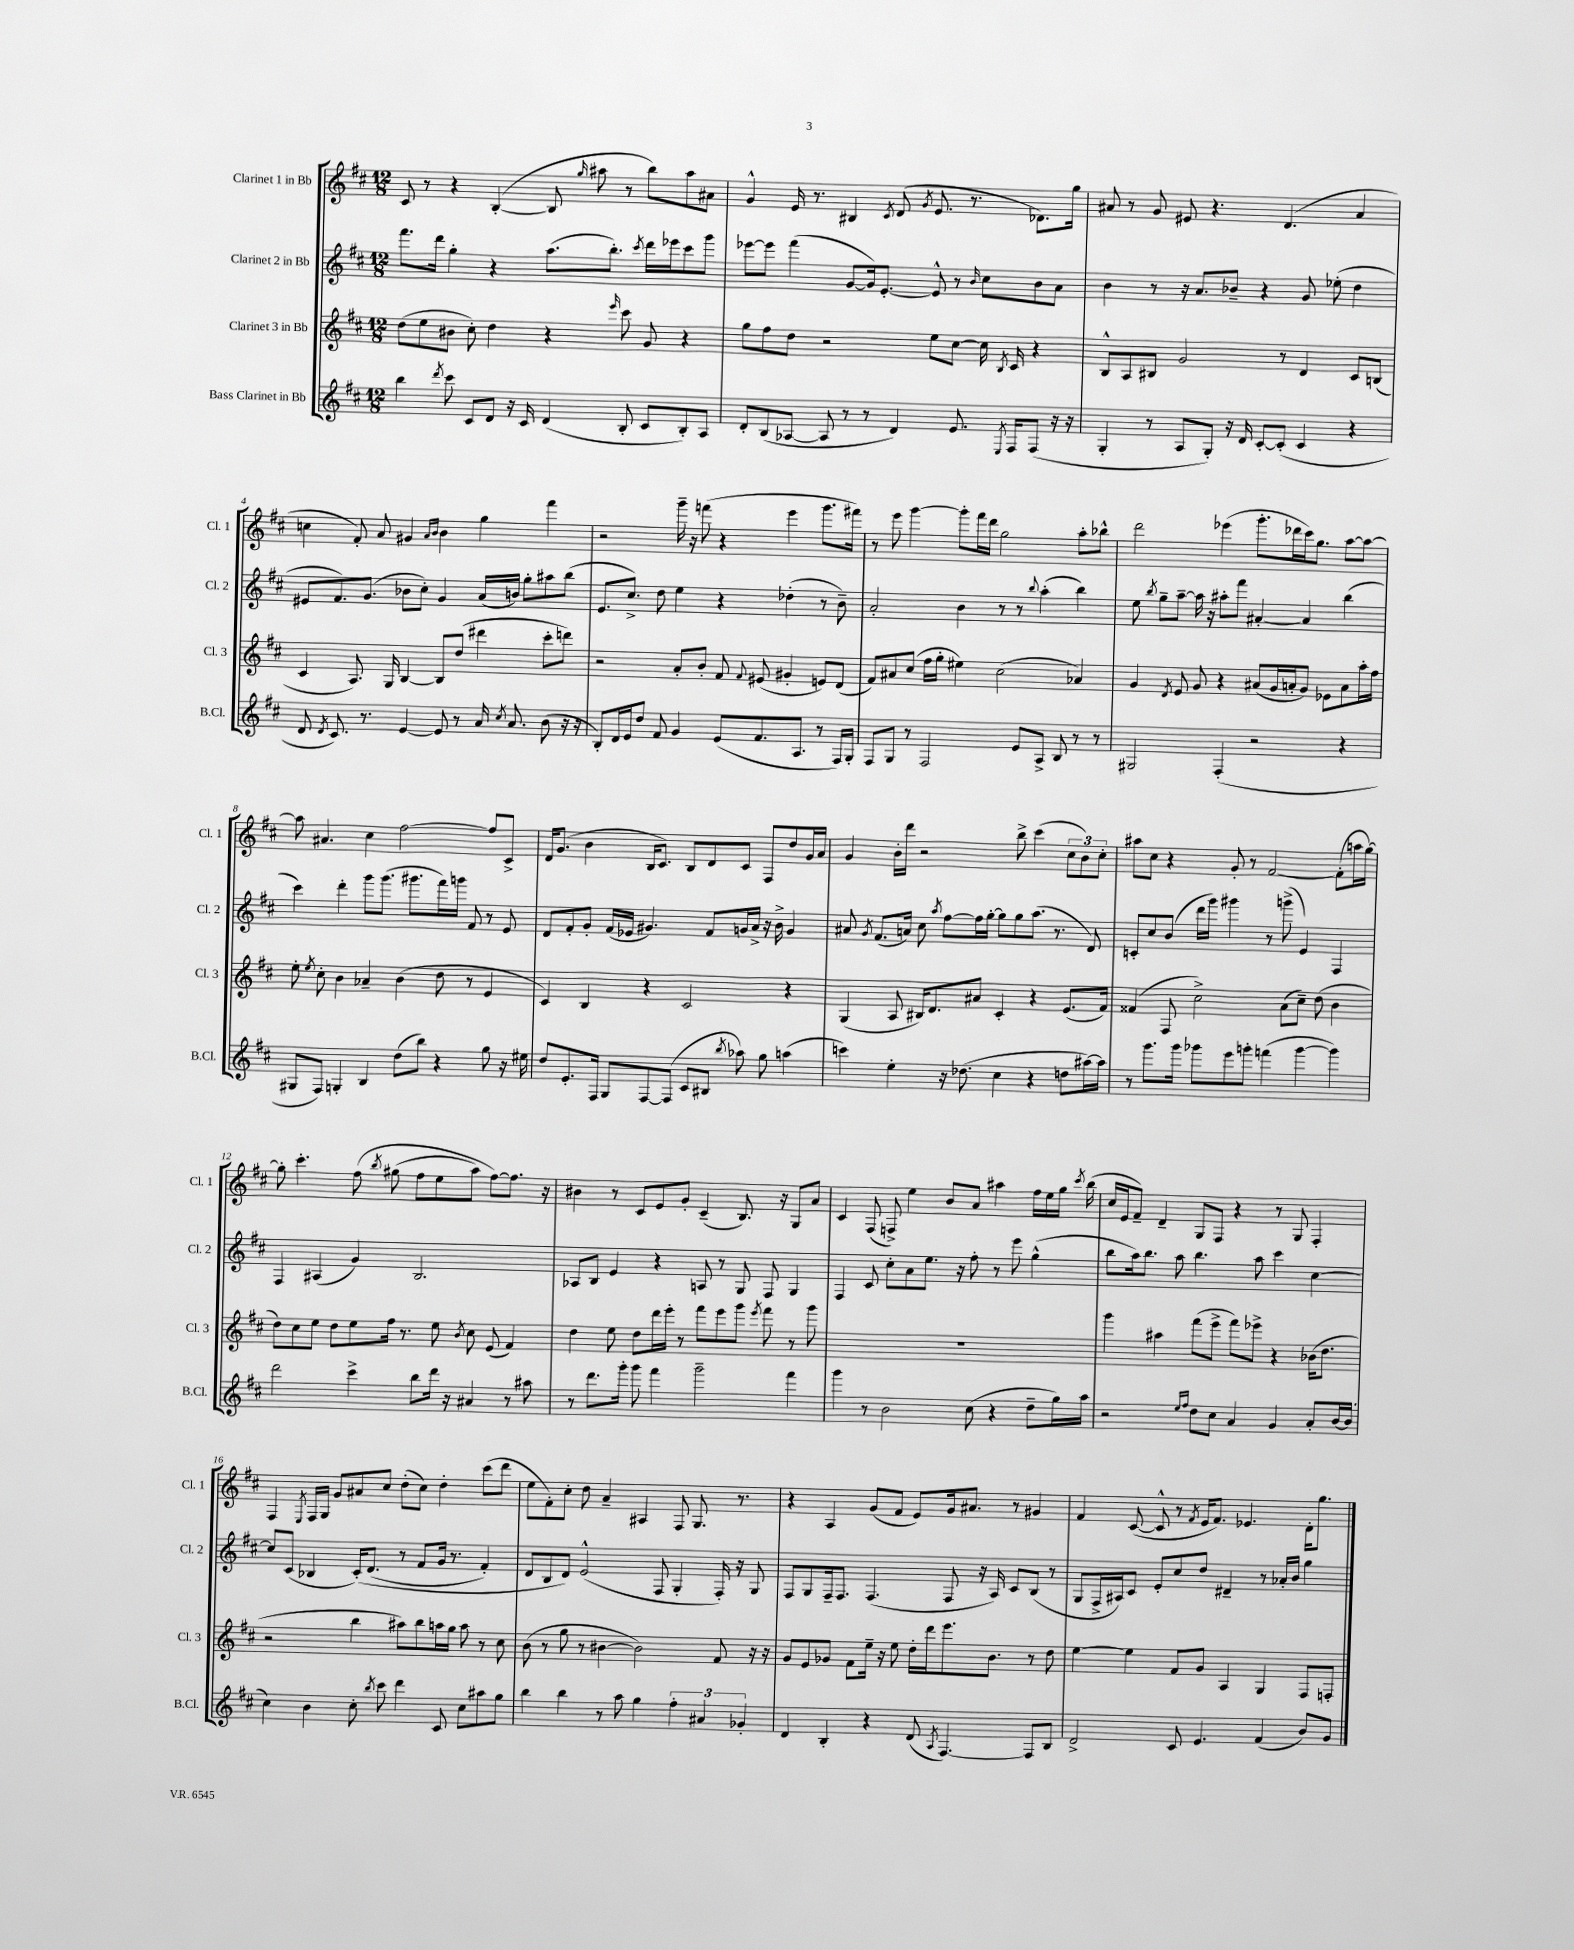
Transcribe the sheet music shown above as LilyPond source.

<<
\new StaffGroup <<
\new Staff = "s0" \with { instrumentName = "Clarinet 1 in Bb" shortInstrumentName = "Cl. 1" } {
    \clef treble \key d \major \numericTimeSignature \time 12/8
    \autoBeamOff cis'8 r8 r4 b4~-.( b8 \grace { g''16 } ais''8 r8 b''8[) ais''8 ais'8] |
    g'4-^ e'16 r8. bis4 \acciaccatura { cis'8 } d'8( \acciaccatura { g'8 } e'8. r8. des'8.[) g''16] |
    ais'8 r8 g'8 eis'8 r4. d'4.( ais'4 |
    c''4 fis'8-.) a'8 gis'4 \grace { a'16[ b'16] } b'4 g''4 fis'''4 |
    r2 g'''16-- r16 f'''8( r4 e'''4 g'''8.[ fis'''16]) |
    r8 e'''8 g'''4~ g'''8[-. fis'''16 d'''16] g''2 a''8[-. bes''8]-^ |
    d'''2 ees'''4( g'''8.[-. des'''16 cis'''16) g''8.] a''8[~ a''8]~ |
    a''8 ais'4. cis''4 fis''2~ fis''8[ cis'8]-> |
    d'16[ g'8.]( b'4 b16[ cis'8.]) b8[ d'8 cis'8] fis8[ d''8 g'16 a'16] |
    g'4 b'16[-. d'''16] r2 b''8-> cis'''4( \tuplet 3/2 { cis''8[ b'8) cis''8]-. } |
    ais''8[ cis''8] r4 g'8-. r8 fis'2~ fis'8[-.( a''16 g''16]~) |
    g''8-. cis'''4.-. fis''8\( \acciaccatura { b''8 } gis''8( fis''8[ e''8 a''8]) fis''8[~\) fis''8.] r16 |
    bis'4 r8 cis'8[ e'8 g'8]-. cis'4--( b8.) r16 g8[ a'8] |
    cis'4 fis8( f8->) e''4 b'8[ a'8] ais''4 fis''16[ e''16 g''16] \acciaccatura { cis'''8 } b''16( |
    cis''16[ e'16 fis'8]--) d'4-- g8[ fis8] r4 r8 g8 fis4-. |
    fis4 \acciaccatura { e8 } fis16[ g16] g'8[ ais'8 cis''8] d''8[-.( cis''8]) d''4-. cis'''8[( d'''8] |
    e''8[ fis'8-.) cis''8]-. d''8 a'4-- ais4 fis8 g8. r8. |
    r4 a4 g'8[( fis'8] e'8[) g'16 ais'8.] r8 gis'4 |
    fis'4 cis'8~( cis'8-^ r8 \acciaccatura { fis'8 } e'16[ fis'8.]) ees'4. d'16[-. g''8.] \bar "|." |
}
\new Staff = "s1" \with { instrumentName = "Clarinet 2 in Bb" shortInstrumentName = "Cl. 2" } {
    \clef treble \key d \major \numericTimeSignature \time 12/8
    \autoBeamOff fis'''8.[ d'''16] g''4-. r4 a''8.[( b''8.]-.) \acciaccatura { cis'''8 } d'''16[ ees'''16 cis'''8 g'''8] |
    ees'''8[~ ees'''8] fis'''4( g'8[~ g'16) e'8.]~-. e'8-^ r8 \grace { b'16 } cis''8[ b'8 a'8] |
    b'4 r8 r16 a'8.[ bes'8]-- r4 g'8 ees''8-.( d''4 |
    eis'8[ fis'8.) g'8.]( bes'8[ cis''8]-.) g'4 a'16[( b'16]) g''8[-. ais''8 b''8]( |
    e'8.[ cis''8.]->) d''8 e''4 r4 des''4-.( r8 b'8--) |
    a'2-. b'4 r8 r8 \appoggiatura { b''8 } a''4-.( b''4) |
    e''8 \acciaccatura { b''8 } g''8[-- a''8]~-- a''16 r16 ais''8[-. fis'''8] ais'4~-. ais'4 b''4( |
    cis'''4) d'''4-. g'''8[ g'''8.]( gis'''8.[ fis'''16) g'''16] fis'8 r8 e'8 |
    d'8[ fis'8-. g'8]-. fis'16[( ees'16] gis'4.) fis'8[ g'16 a'16]-> r16 b'16-> g'4 |
    ais'8 \acciaccatura { g'8 } fis'8.[( a'16]) cis''8 \acciaccatura { a''8 } fis''8[~ fis''16 g''16]~-. g''8[ g''8 a''8.]( r8. d'8) |
    c'8[-. cis''8 b'8]( d'''16[ g'''16]) gis'''4 r8 g'''8->( e'4) fis4 |
    fis4 ais4( g'4) b2. |
    aes8[ b8] e'4 r4 a8 r8 g8 fis8 g4 |
    fis4 cis'8 cis''8[-. a'8 e''8.] r16 fis''8-. r8 e'''8 g''4-^( |
    b''8[ a''16) b''8.] a''8 b''4. a''8 cis'''4 cis''4~ |
    cis''8[ cis'8]( bes4 cis'16[-.)\( d'8.]( r8 fis'8[ g'16] r8. fis'4-.) |
    d'8[ b8 d'8]\) e'2-^( fis8 g4-. fis16-.) r16 g8 |
    fis8[ g8 fis16-- fis8.] fis4.( fis8 r16 a16) cis'8[ b8]( r8 |
    g8[ fis16-> ais16) cis'8] e'8[-. cis''8 d''8] dis'4-- r8 aes'16[-. b'16] g''4 \bar "|." |
}
\new Staff = "s2" \with { instrumentName = "Clarinet 3 in Bb" shortInstrumentName = "Cl. 3" } {
    \clef treble \key d \major \numericTimeSignature \time 12/8
    \autoBeamOff d''8[( e''8 bis'8] cis''8-.) d''4 r4 \grace { e'''16 } cis'''8 g'8 r4 |
    g''8[ fis''8 d''8] r2 e''8[ cis''8]~ cis''16 \acciaccatura { b8 } cis'16 r4 |
    b8[-^ a8 bis8] g'2 r8 d'4 cis'8[ b8]( |
    cis'4 a8.) g16 b4~ b8[ d''8]( dis'''4 cis'''8[-. d'''8]) |
    r2 a'8[-. b'8]-. fis'8 \appoggiatura { fis'8 } eis'8( gis'4-. e'8[) d'8]( |
    fis'8[) ais'8 cis''8]( fis''16[ g''16]-. eis''4) cis''2( aes'4) |
    g'4 \acciaccatura { d'8 } e'8 g'8 r4 ais'8[( g'16 a'16-. g'8]) ees'8[ a'8 a''16-. fis''16] |
    e''8-. \acciaccatura { e''8 } cis''8-. b'4 aes'4-- b'4( d''8 r8 e'4 |
    cis'4) b4 r4 cis'2 r4 |
    g4( a8 bis16[) d'8. ais'8] cis'4-. r4 e'8.[( fis'16]) |
    fisis'4( fis8 cis''2->) a'8[( cis''8]--) d''8( b'4 |
    d''8[) cis''8 e''8] d''8[ e''8 fis''16] r8. e''8 \acciaccatura { b'8 } cis''8 e'8( fis'4) |
    d''4 e''8 d''8[ d'''16 e'''16]-. r8 fis'''8[ e'''8 g'''8] \acciaccatura { e'''8 } fis'''8 r8 g'''8 |
    R1. |
    g'''4 ais''4 fis'''8[( e'''8]-> fis'''8[) ees'''8]-> r4 bes'16[( d''8.] |
    r2 b''4 ais''8[) b''8 a''16 g''16] a''8 r8 cis''8 |
    b'8( r8 g''8 r8 bis'4~ bis'2) fis'8 r16 r16 |
    g'8[ e'8 ges'8] fis'8[ e''16]-- r16 e''8 d''16[-. d'''16 e'''8. b'8.] r8 d''8 |
    e''4~ e''4 fis'8[ g'8] a4 g4 fis8[ f8]-. \bar "|." |
}
\new Staff = "s3" \with { instrumentName = "Bass Clarinet in Bb" shortInstrumentName = "B.Cl." } {
    \clef treble \key d \major \numericTimeSignature \time 12/8
    \autoBeamOff b''4 \acciaccatura { d'''8 } cis'''8 cis'8[ d'8] r16 cis'16 d'4( b8-. cis'8[ b8-.) a8] |
    d'8[-. b8( aes8]~ aes8 r8 r8 d'4) e'8. \acciaccatura { e8 } fis16[ fis8]( r16 r16 |
    g4-. r8 a8[ g8]-.) r16 d'16 cis'8[~-. cis'8]-.( cis'4 r4 |
    d'8 \acciaccatura { d'8 } cis'8.) r8. e'4~ e'8 r8 a'16 \acciaccatura { cis''8 } a'8. b'8( r16 r16 |
    b8[-.) d'16 e'16 d''8] fis'8 g'4 e'8[( fis'8. a8.] r8 fis16[) g16]-. |
    fis8[ g8] r8 fis2 e'8[ a8]-> b8 r8 r8 |
    gis2 fis4-.( r2 r4 |
    gis8[ fis8]) g4-. b4 d''8[( b''8]) r4 g''8 r16 eis''16 |
    d''8[ e'8.-. fis16] g8[ fis8~ fis8]( cis'8[ bis8] \acciaccatura { b''8 } aes''8) g''8 a''4( |
    c'''4) e''4-. r16 des''8.( cis''4 r4 d''8[ ais''16~) ais''16] |
    r8 g'''8.[ g'''16] ges'''8[ e'''8 g'''8]-. f'''4( g'''4~ g'''4) |
    d'''2 cis'''4-> b''8[ d'''16] r16 ais'4 r8 ais''8 |
    r8 d'''8.[ g'''16]-. g'''8 fis'''4 g'''2-- fis'''4 |
    g'''4 r8 b'2 cis''8( r4 d''8[-- g''16) a''16] |
    r2 \grace { e''16[ fis''16] } d''8[ cis''8] a'4 g'4 a'8[-. b'16~ b'16]( |
    cis''4) b'4 cis''8-. \acciaccatura { b''8 } cis'''8 d'''4 cis'8 cis''8[ ais''8 g''8] |
    b''4 b''4 r8 a''8 g''4 \tuplet 3/2 { fis''4-. ais'4 ges'4-. } |
    d'4 b4-. r4 d'8( \acciaccatura { a8 } fis4.~) fis8[ b8] |
    d'2-> cis'8 e'4. fis'4( b'8[) g'8] \bar "|." |
}
>>
>>
